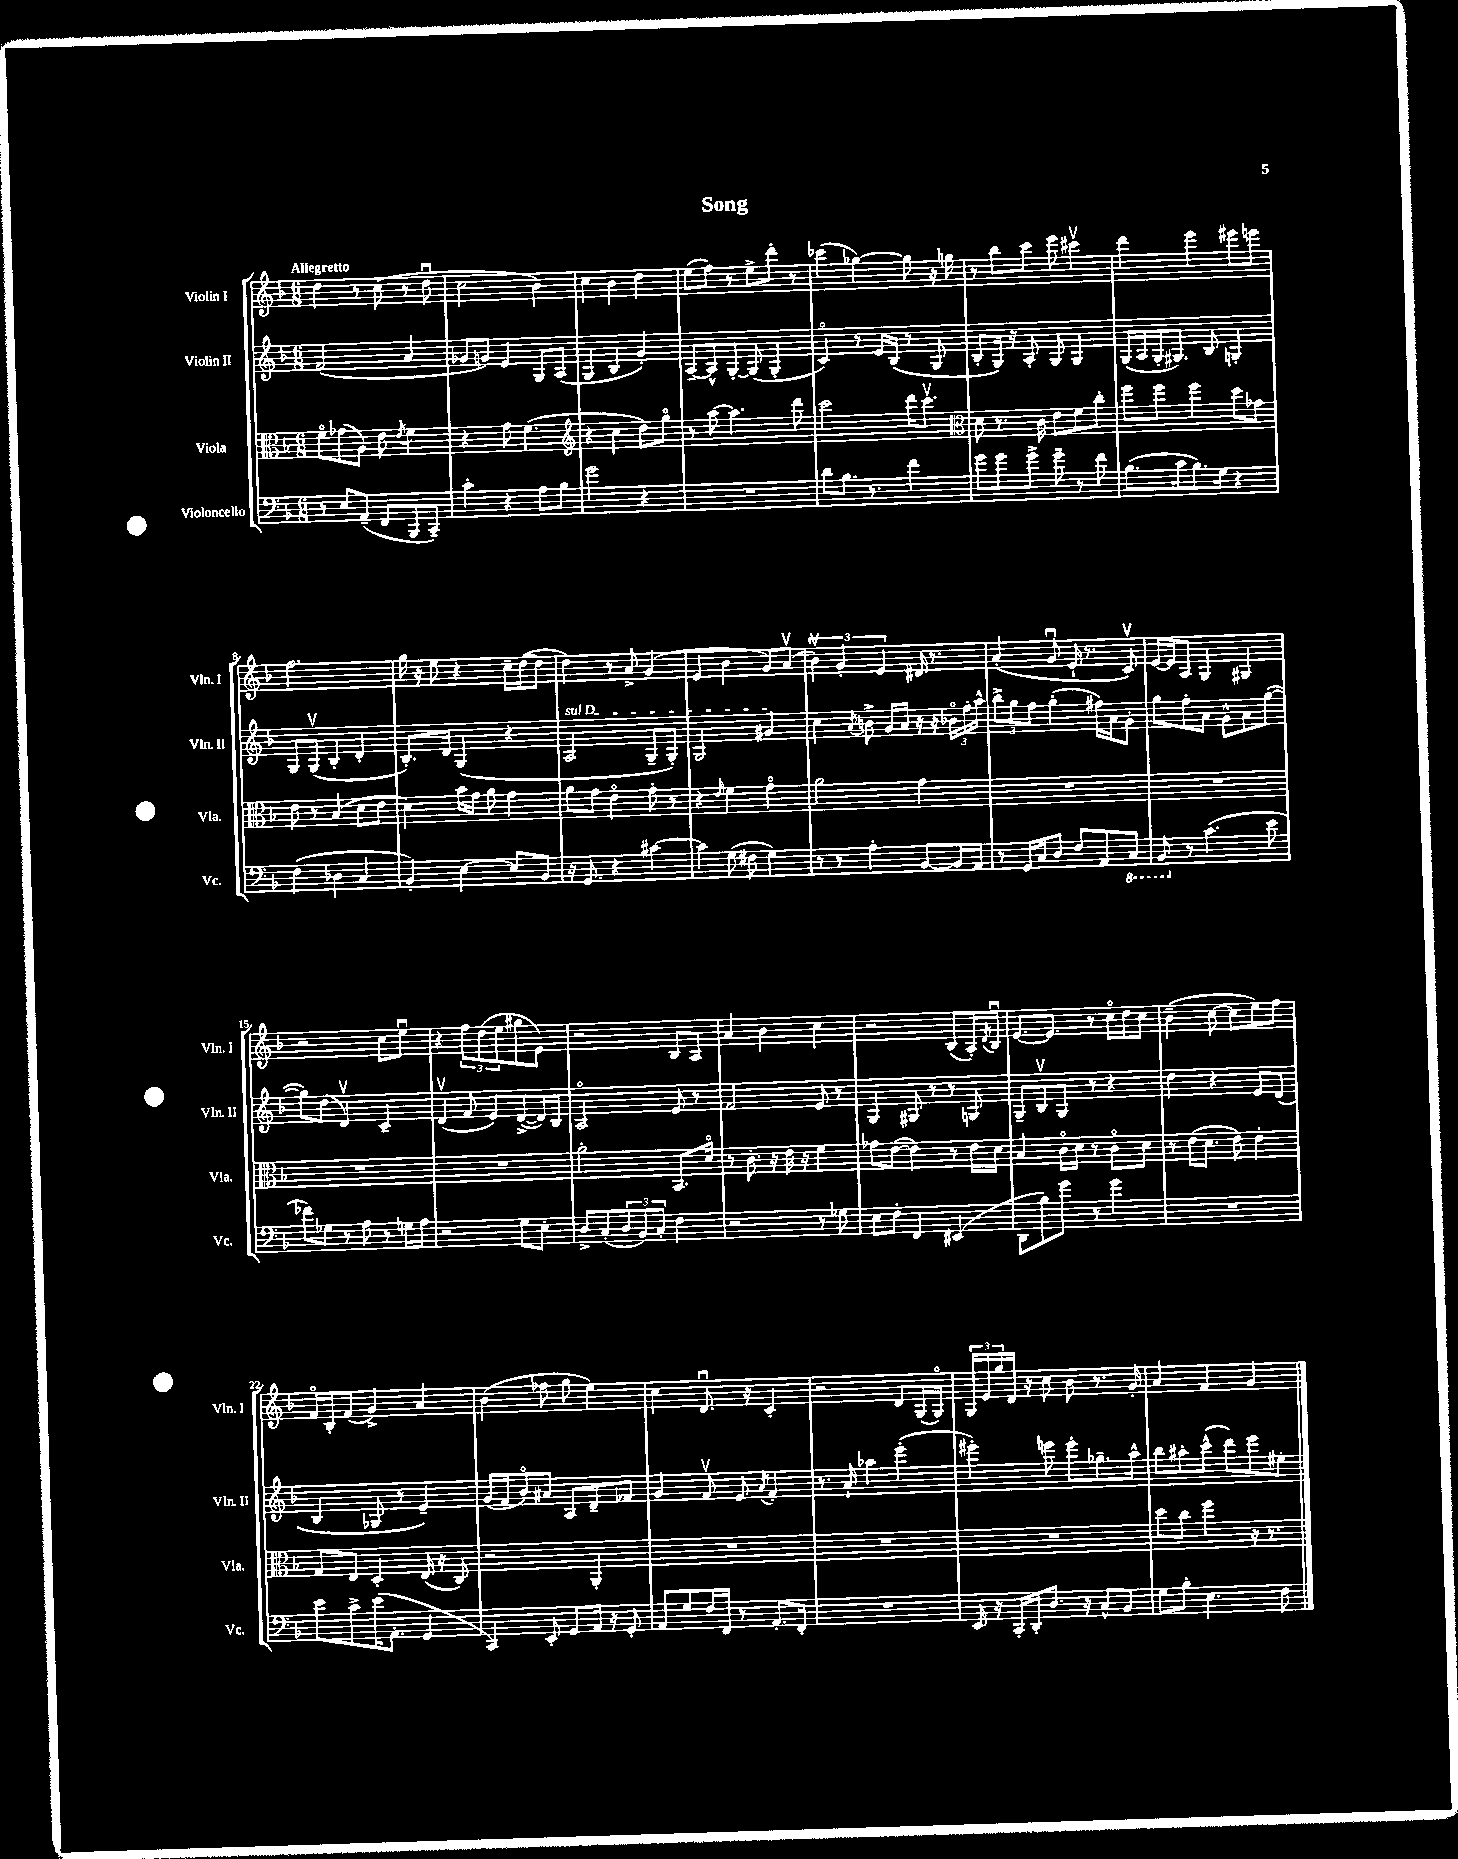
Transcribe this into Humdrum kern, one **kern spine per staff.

**kern	**kern	**kern	**kern
*part4	*part3	*part2	*part1
*staff4	*staff3	*staff2	*staff1
*I"Violoncello	*I"Viola	*I"Violin II	*I"Violin I
*I'Vc.	*I'Vla.	*I'Vln. II	*I'Vln. I
*clefF4	*clefC3	*clefG2	*clefG2
*k[b-]	*k[b-]	*k[b-]	*k[b-]
*M6/8	*M6/8	*M6/8	*M6/8
=1	=1	=1	=1
!	!	!	!LO:TX:a:B:t=Allegretto
8r	8f\L	(2f/	4dd\
8E/L	(8g-X\	.	.
(8AA~/J	8A\J)	.	8r
8FF/L	8e\	.	(8cc\
.	8qe/	.	.
8BBB-/	4f\	4a/	8r
8CC~/J)	.	.	8ddu\
=2	=2	=2	=2
4c'\	4r	8g-X/L	2cc\
.	.	8gn/J)	.
4r	8g\	4e/	.
.	(4.f\	.	.
8A\L	.	8G/L	4b-\)
8B-\J	.	(8A/J	.
=3	=3	=3	=3
*	*clefG2	*	*
2g\	4r	4G/	4cc\
.	4cc\	4B-/	4b-\
4r	8dd\L)	4g'/)	4dd\
.	8gg\J	.	.
=4	=4	=4	=4
2.r	8r	[8A~/L	(8ee\L
.	[8aa\	8A^^/]	8ff\J)
.	4.aa\]	[8G'/J	8r
.	.	(8G/]	8ee^\L
.	.	4G'/	8ddd'\J
.	8ddd\	.	8r
=5	=5	=5	=5
8d\L	2ccc\	4c/)	(4ccc-X\
8.B-\J	.	.	.
.	.	8r	[4gg-X\)
8.r	.	.	.
.	.	16e/LL	.
.	.	(16B-/JJ	.
4f\	16ddd\KL	8r	8gg-\]
.	8.cccv\J	.	.
.	.	8G/	16r
.	.	.	16ggn\
=6	=6	=6	=6
*	*clefC3	*	*
8g\L	8d\	8B-'/L	8r
8g\	8.r	16G/Jk)	8bb-\L
.	.	16r	.
8g^\J	.	8A'/	8ccc\J
.	16c\	.	.
8g~\	8e\L	8G/	8eee\
8r	8f\	4G/	4ccc#Xv\
8f\	8cc'\J	.	.
=7	=7	=7	=7
(8.B-\L	8ff\L	(16G/LL	4ddd\
.	.	16A/	.
.	8ff\J	16G'/J	.
16c\k	.	8.G#X/J)	.
8.B-\)	4ff\	.	4eee\
.	.	8B-/	.
16G\Jk	.	.	.
4r	8dd\L	4Gn'/	8eee#X\L
.	8g-X\J	.	8eeen\J
!!LO:LB:g=z
=8	=8	=8	=8
(4F\	8e\	8G/L	2.ff\
.	8r	(8Gv/J	.
4D-X\	(4B-/	4B-'/	.
4C/	8d\L	4d'/	.
.	8e\J	.	.
=9	=9	=9	=9
4BB-'/)	4d\)	8.B-'/L)	16gg\
.	.	.	16r
.	.	.	8ee\
.	.	16d/Jk	.
[4E\	16b-\LL	(4G/	4r
.	16g\JJ	.	.
.	8a\	.	.
8E/L]	4g\	4r	16cc~\LL
.	.	.	([16dd\J
8BB-/J	.	.	8dd\J]
=10	=10	=10	=10
!	!	!LO:TX:a:i:t=sul D	!
16r	8a\L	2A/	4dd\)
8.GG/	.	.	.
.	8g\J	.	.
4r	4e\	.	8r
.	.	.	8a^/
[4c#X\	8g'\	8G~/L	(4g/
.	8r	8G'/J)	.
=11	=11	=11	=11
4c#\]	4r	2G/	4e/
.	16qqe/	.	.
(8G\	4f\	.	4b-\
8F#X\	.	.	.
4G\)	4g\	4g#X/	8g/L)
.	.	.	(8av/J
=12	=12	=12	=12
8r	2a\	4cc\	6b-v\)
8r	.	.	.
.	.	.	6g'/
.	.	8qa/	.
4A'\	.	8bn^\	.
.	.	.	6e/
.	.	16g/LL	.
.	.	16a/JJ	.
[8BB-/L	4g\	16r	16d#X/
.	.	16r	8.r
16BB-/L]	.	24b-X\LL	.
.	.	24ff'\	.
16AA/JJ	.	.	.
.	.	24aa^^\JJ	.
=13	=13	=13	=13
8r	2.r	12bb-^\L	(4a'/
.	.	12gg\	.
16GG/LL	.	.	.
.	.	12ff\J	.
16C/J	.	.	.
8D/J	.	(4gg'\	8gu/
8F/L	.	.	16e`/
.	.	.	8.r
8AA/	.	16ff#X\LL)	.
.	.	16a\J	.
*8ba	*	*	*
8CC/J	.	8g'\J	8cv/)
=14	=14	=14	=14
8BBB-/	2.r	8gg\L	[16e/LL
.	.	.	16e/J]
*X8ba	*	*	*
8r	.	8ff'\	8A/J
(4.c\	.	8a\J	4G/
.	.	8g^^\L	.
.	.	8a\	4G#X/
8e\	.	([8gg\J	.
!!LO:LB:g=z
=15	=15	=15	=15
8f-X\L)	2.r	8gg\L])	2r
8G-X\J	.	(8dd\J	.
8r	.	4dv/)	.
8A\	.	.	.
8r	.	4c~/	8cc\L
16Gn\LL	.	.	8eeu\J
16A\JJ	.	.	.
=16	=16	=16	=16
2r	2.r	(4dv/	4r
.	.	8f/	12ff\L
.	.	.	(12dd\
.	.	8e/L)	.
.	.	.	12ee\
8G\L	.	([8d^/	8gg#X\
8E'\J	.	16d/L])	8e\J)
.	.	16B-/JJ	.
=17	=17	=17	=17
8D^/L	2a'\	2A/	2r
(8C'/	.	.	.
12D/	.	.	.
12BB-/)	.	.	.
12C'/J	.	.	.
4F\	8.BB-/L	8e/	8B-/L
.	.	8r	8A/J
.	16d/Jk	.	.
=18	=18	=18	=18
2r	8r	2f/	4a/
.	8.c'\	.	.
.	.	.	4b-\
.	16r	.	.
.	16e\	.	.
.	16r	.	.
8r	4f\	8e/	4cc\
8G-X\	.	8r	.
=19	=19	=19	=19
8E\L	8g-X\L	4G/	2r
8F'\J	([8e\J	.	.
4FF/	4e\])	8G#X/	.
.	.	8r	.
(4EE#X/	8r	8r	(8B-/L
.	16e\LL	8Gn/	16A'/L)
.	.	.	8qd/
.	16d\JJ	.	16B-u/JJ
=20	=20	=20	=20
8DD\L	4B-/	8G~/L	[8.e/L
8B-\)	.	8B-v/	.
.	.	.	8.e/J]
8g\J	16c\LL	8G/J	.
.	16d\JJ	.	.
8r	8r	8r	8r
4g\	8c\L	4r	16cc\LL
.	.	.	16dd\J
.	8d\J	.	8cc\J
=21	=21	=21	=21
2.r	8r	4dd\	(4b-~\
.	(16e\KL	.	.
.	8.d\J	.	.
.	.	4r	[8cc\
.	8e\)	.	8cc\L]
.	4e'\	8e/L	8ee\)
.	.	(8d/J	8ff\J
!!LO:LB:g=z
=22	=22	=22	=22
8e\L	8G/L	4B-/	16f/LL
.	.	.	16B-'/J
8c^\	8E/J	.	(8f/J
(16e\K	4D'/	8G-X/	4g^/)
8.AA'\J	.	.	.
.	.	8r	.
4GG/	(16E/	4e~/)	4a/
.	16r	.	.
.	8C/)	.	.
=23	=23	=23	=23
4CC/)	2r	(16g/LL	(4b-\
.	.	16f/J	.
.	.	8b-/)	.
8EE'/	.	8a#X/J	8ff-X\
8GG/L	.	8A/L	8gg\
16AA/Jk	4AA'/	8d~/	4ee\)
16r	.	.	.
8GG'/	.	8f-X/J	.
=24	=24	=24	=24
8AA/L	2.r	4g/	4cc\
8G/	.	.	.
16F/L	.	8fv/	8.du/
16FF/JJ	.	.	.
8r	.	8e/	.
.	.	.	16r
.	.	8qa/	.
8.AA'/L	.	4f'/	4c'/
16FF'/Jk	.	.	.
=25	=25	=25	=25
2.r	2.r	8.r	2r
.	.	16a`/	.
.	.	4aa-X\	.
.	.	(4eee'\	8d/L
.	.	.	(16G/L
.	.	.	16G/JJ)
=26	=26	=26	=26
16EE/	2.r	4eee#X'\)	24G/LL
.	.	.	24e/
16r	.	.	.
.	.	.	24gg/
16CC'/LL	.	.	16d/JJ
16DD'/J	.	.	16r
8.D/J	.	8eeen\	8cc\
.	.	8eee'\L	8b-\
16r	.	.	.
8C^^/L	.	8.gg-X~\	8.r
8BB-/J	.	.	.
.	.	16aa^^\Jk	16g'/
=27	=27	=27	=27
8G\L	8dd\L	8bb-\L	4a/
8B-'\J	8cc\J	8aa#X'\	.
4.E\	4ff\	(8ccc^^\J	4f/
.	.	8ddd\L)	.
.	16r	8eee\	4g/
.	8.r	.	.
8F\	.	8ee#X'\J	.
==	==	==	==
*-	*-	*-	*-
